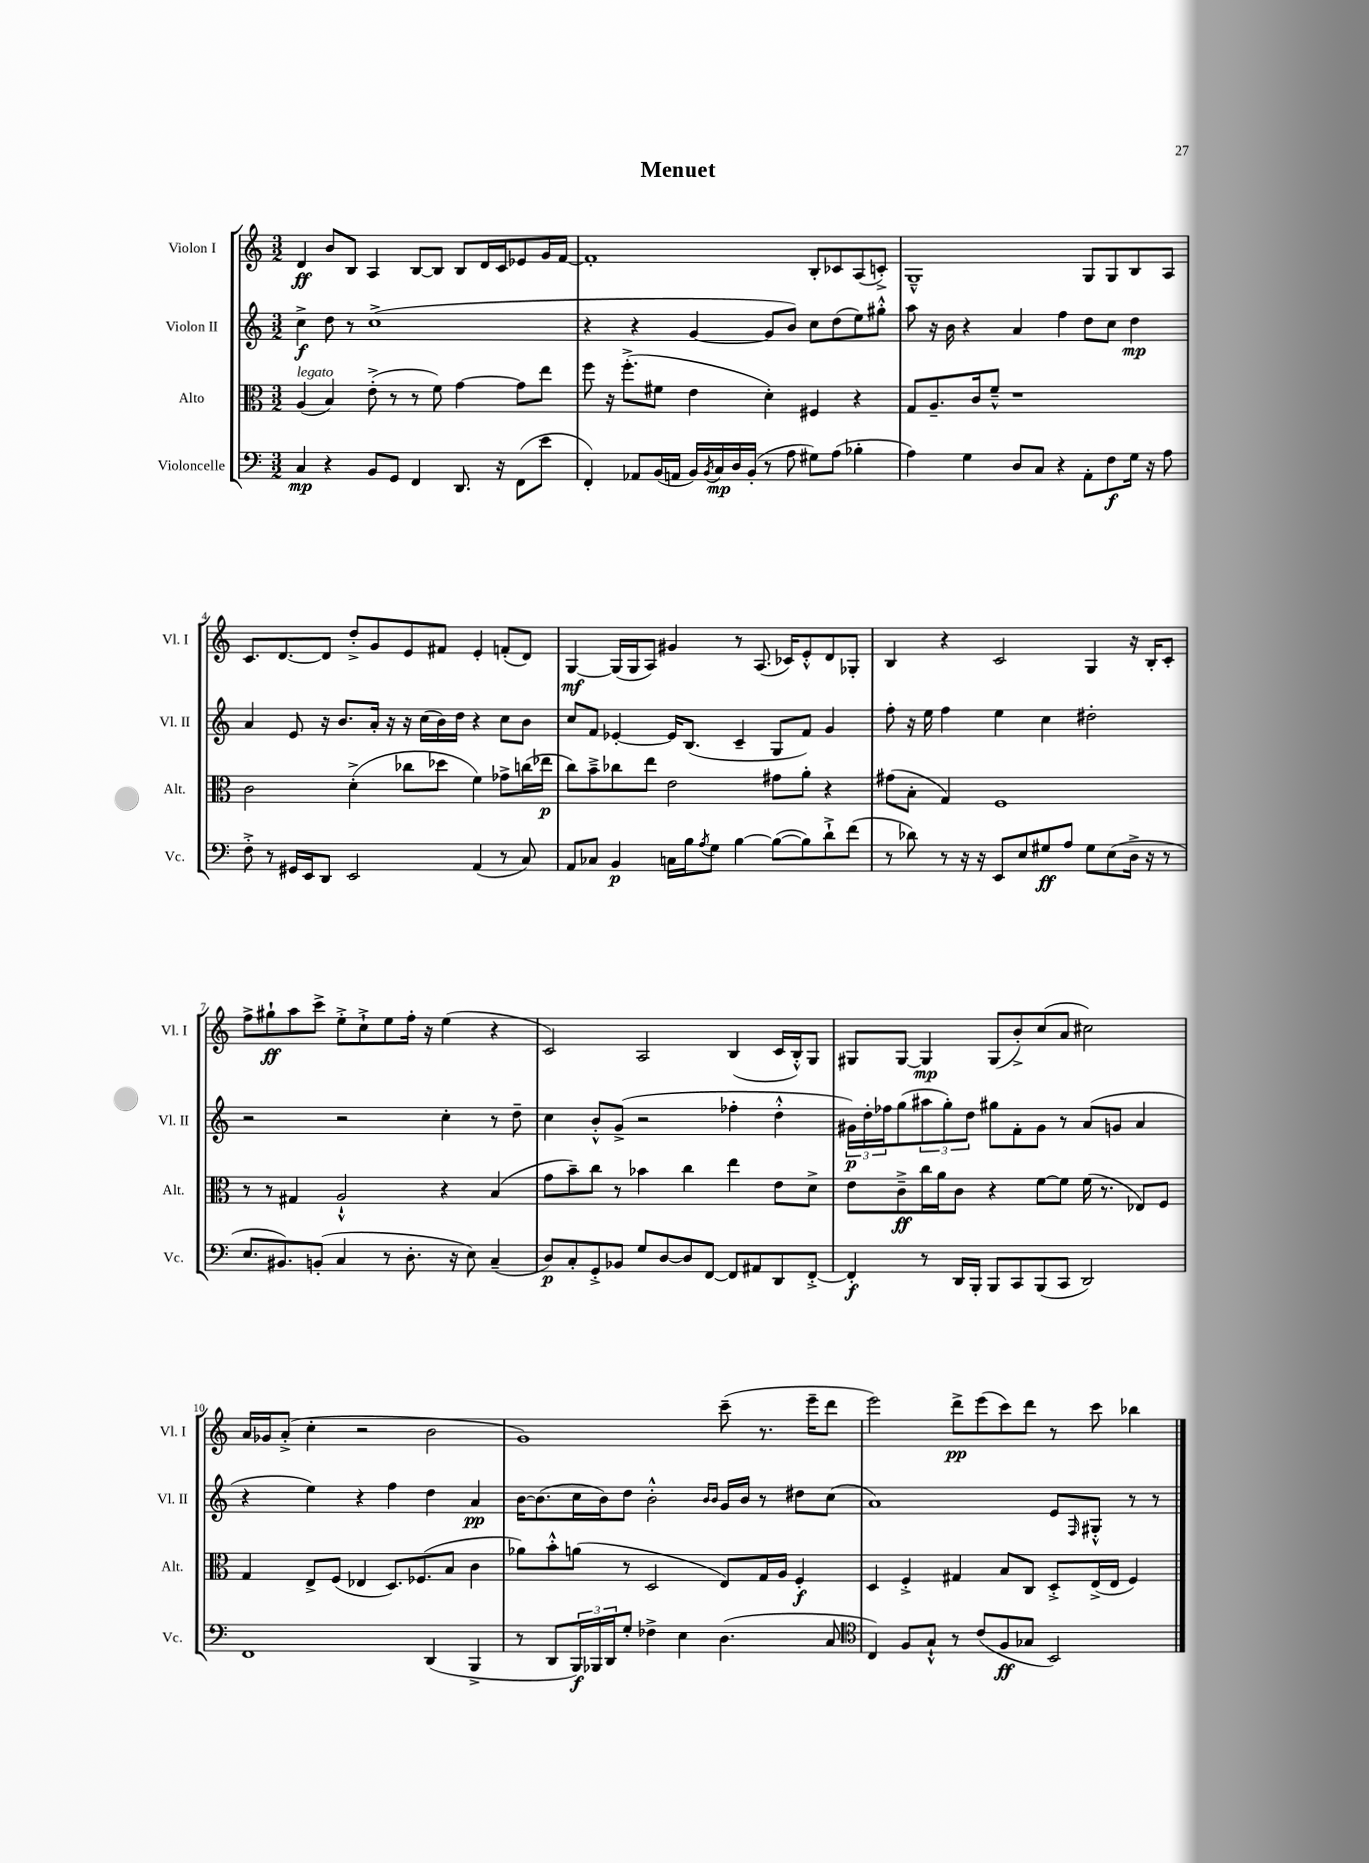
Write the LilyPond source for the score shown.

\header { title = "Menuet" }
<<
\new StaffGroup <<
\new Staff = "s0" \with { instrumentName = "Violon I" shortInstrumentName = "Vl. I" } {
    \clef treble \key c \major \numericTimeSignature \time 3/2
    d'4\ff b'8 b8 a4 b8~ b8 b8 d'16 c'16 ees'8 g'16 f'16~ |
    f'1-. b8-. ces'8 a8( c'8-.->) |
    g1---^ g8 g8 b8 a8 |
    c'8. d'8.~ d'8 d''8-.-> g'8 e'8 fis'8 e'4-. f'8-.( d'8) |
    g4~\mf g16( g16 a8) gis'4 r8 a8.( ces'16) e'8-.-^ d'8 ges8-. |
    b4 r4 c'2 g4 r16 b16-. c'8-. |
    f''8-> gis''8-!\ff a''8 c'''8-> e''8-.-> c''8-!-> e''8 f''16-. r16 e''4( r4 |
    c'2) a2 b4( c'16 b16-.-^) g8 |
    gis8 gis8~ gis4\mp gis8( b'8-.->) c''8( a'8 cis''2) |
    a'16 ges'16 a'8-.->( c''4-. r2 b'2 |
    g'1) c'''8--( r8. e'''16-- d'''8 |
    e'''2) d'''8->\pp e'''8( c'''8) d'''8 r8 c'''8 bes''4 \bar "|." |
}
\new Staff = "s1" \with { instrumentName = "Violon II" shortInstrumentName = "Vl. II" } {
    \clef treble \key c \major \numericTimeSignature \time 3/2
    c''4->\f d''8 r8 c''1->( |
    r4 r4 g'4~ g'8 b'8) c''8 d''8( e''8) gis''8-.-^ |
    a''8 r16 b'16 r4 a'4 f''4 d''8 c''8 d''4\mp |
    a'4 e'8 r16 b'8. a'16-. r16 r16 c''16( b'16) d''16 r4 c''8 b'8 |
    c''8 f'8 ees'4~-. ees'16 b8.( c'4-- g8 f'8) g'4 |
    f''8-. r16 e''16 f''4 e''4 c''4 dis''2-. |
    r2 r2 c''4-. r8 d''8-- |
    c''4 b'8-.-^ g'8->( r2 fes''4-. d''4-.-^ |
    \tuplet 3/2 { gis'16\p) d''16-. fes''16 } g''8( \tuplet 3/2 { ais''8 g''8-.) d''8 } gis''8 f'8-. gis'8 r8 a'8( g'8 a'4 |
    r4 e''4) r4 f''4 d''4 a'4\pp |
    b'16~ b'8.( c''16 b'16) d''8 b'2-.-^ \grace { b'16 b'16 } g'16 b'16 r8 dis''8 c''8( |
    a'1) e'8 \grace { f16 } gis8-.-^ r8 r8 \bar "|." |
}
\new Staff = "s2" \with { instrumentName = "Alto" shortInstrumentName = "Alt." } {
    \clef alto \key c \major \numericTimeSignature \time 3/2
    a4^\markup { \italic "legato" }( b4) e'8-.->( r8 r8 f'8) g'4~ g'8 e''8 |
    f''8 r16 f''8.-.->( fis'8 e'4 d'4-.) fis4 r4 |
    g8 a8.-- c'16 f'8---^ r1 |
    c'2 d'4-.->( ces''8 des''8 f'4) ges'8-> c''16( ees''16\p |
    c''8) b'8---> ces''8 e''8 e'2 gis'8 a'8-. r4 |
    gis'8( b8-. g4) f1 |
    r8 r8 gis4 a2-!-^ r4 b4( |
    g'8 b'8--) c''8 r8 bes'4 c''4 e''4 e'8 d'8-> |
    e'8 c'8--->\ff c''16 a'16 c'8 r4 f'8~ f'8 f'16( r8. ees8) f8 |
    g4 e8-> f8( ees4 d8.) fes8.( b8 c'4 |
    aes'8) b'8-.-^ a'8( r8 d2 e8) g16 a16 f4-.\f |
    d4 f4-.-> gis4 b8 c8 d8-.-> e16->( e16 f4) \bar "|." |
}
\new Staff = "s3" \with { instrumentName = "Violoncelle" shortInstrumentName = "Vc." } {
    \clef bass \key c \major \numericTimeSignature \time 3/2
    c4\mp r4 b,8 g,8 f,4 d,8. r16 f,8( e'8 |
    f,4-.) aes,8 b,16( a,16 b,16) \acciaccatura { b,8 } c16\mp d16 b,16-.( r8 a8 gis8) a8( bes4-. |
    a4) g4 d8 c8 r4 a,8-. f8\f g16 r16 a8 |
    f8-.-> r8 gis,16 e,16 d,8 e,2 a,4( r8 c8) |
    a,8 ces8 b,4\p c16 b16 \acciaccatura { a8 } g8 b4~ b8~( b8) d'8-!-> f'8( |
    r8 des'8) r8 r16 r16 e,8 e8 gis8\ff a8 gis8 e8( d16-> r16 r8 |
    e8. bis,8.) b,8-.( c4 r8 d8.-. r16 e8) c4--( |
    d8\p) c8-. g,8-.-> bes,8 g8 d8~ d8 f,8~ f,8 ais,8 d,8 f,8~-.-> |
    f,4-.\f r8 d,16 b,,16-. b,,8 c,8 b,,8( c,8 d,2) |
    f,1 d,4( b,,4-> |
    r8 d,8 \tuplet 3/2 { b,,16\f) bes,,16 d,16 } g8-. fes4-> e4 d4.( c8 |
    \clef tenor c4) f8 g8-!-^ r8 c'8( f8\ff ges8 b,2) \bar "|." |
}
>>
>>
